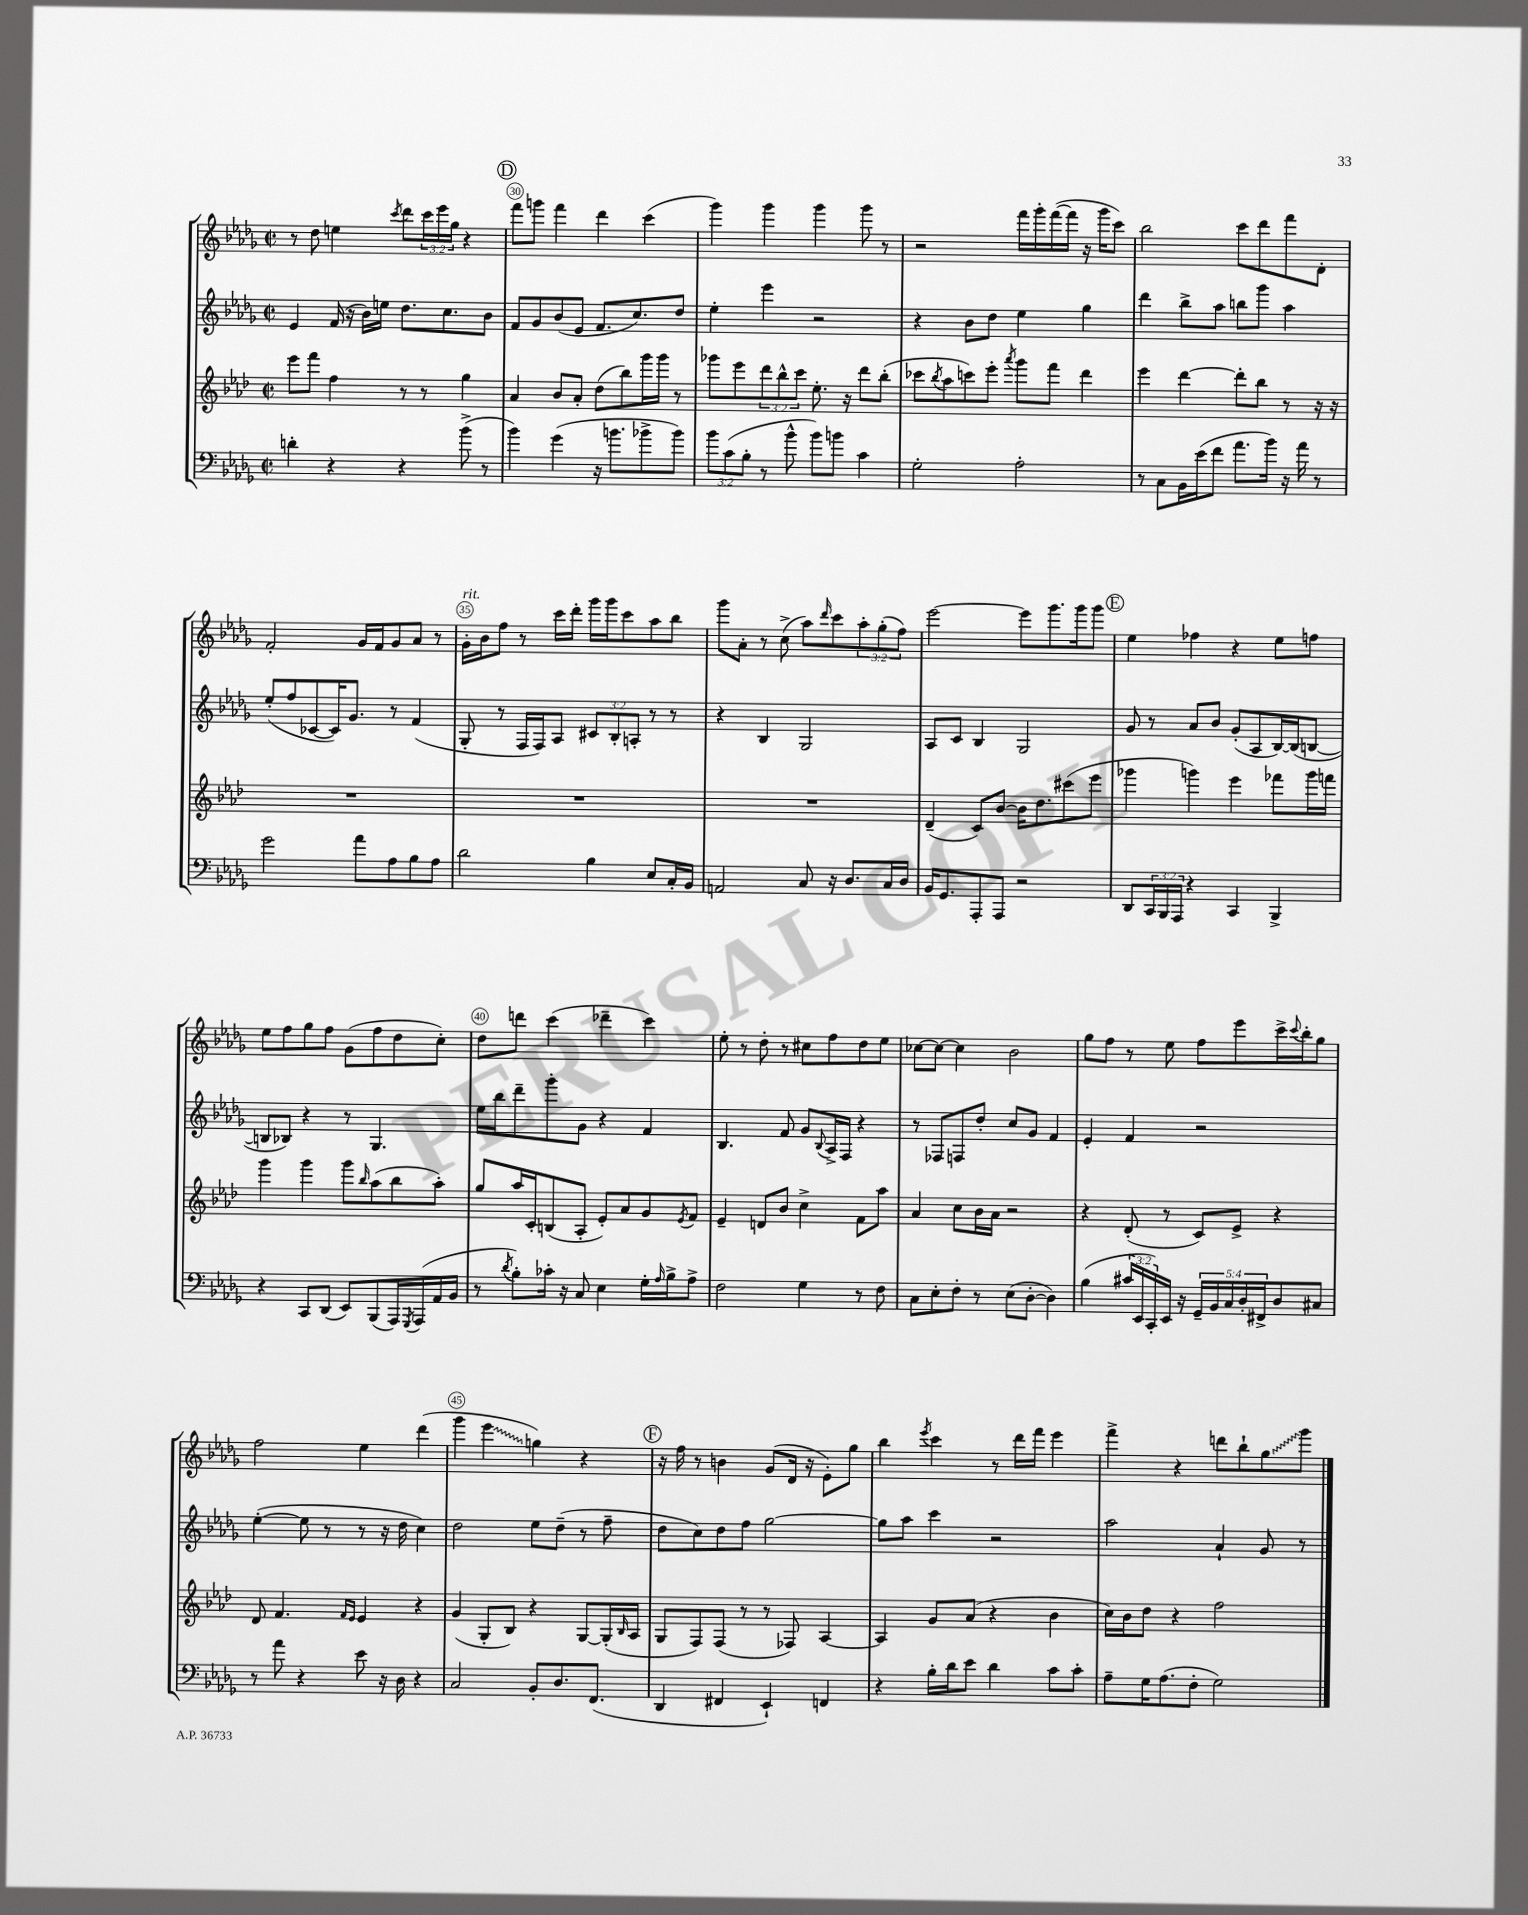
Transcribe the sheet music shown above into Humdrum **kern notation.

**kern	**kern	**kern	**kern
*staff4	*staff3	*staff2	*staff1
*clefF4	*clefG2	*clefG2	*clefG2
*k[b-e-a-d-g-]	*k[b-e-a-d-]	*k[b-e-a-d-g-]	*k[b-e-a-d-g-]
*M2/2	*M2/2	*M2/2	*M2/2
*met(c|)	*met(c|)	*met(c|)	*met(c|)
4d'	8eee-	4e-	8r
.	8fff	.	8dd-
4r	4ff	(16f	4ee
.	.	16r	.
.	.	16b-)	.
.	.	16ee	.
.	.	.	8qccc
4r	8r	8.dd-	8ddd-
.	8r	.	24ccc
.	.	.	24eee-
.	.	8.cc	.
.	.	.	24gg-
(8b-^	4gg	.	4r
8r	.	8b-	.
=	=	=	=
4b-)	4a-	8f	8fff
.	.	8g-	8ggg
(4g-	8b-	(8b-	4fff
.	8a-'	8e-	.
16r	(8dd-	8.f	4ddd-
8.b	.	.	.
.	8bb-)	.	.
.	.	8.cc)	.
8b-^	16ggg	.	(4ccc
.	16ggg	.	.
8b-)	8r	8dd-	.
=	=	=	=
12b-	8ggg-	4ee-'	4ggg-)
(12c	.	.	.
.	8eee-	.	.
12B-'	.	.	.
8r	12ddd-	4eee-	4ggg-
.	12bb-^^	.	.
8b-^^	.	.	.
.	12ccc	.	.
8b-)	8.ee-'	2r	4ggg-
8b	.	.	.
.	16r	.	.
4c	8ddd-	.	8ggg-
.	(8bb-'	.	8r
=	=	=	=
2G-'	8ccc-	4r	2r
.	8qbb-	.	.
.	8aa-	.	.
.	8ccc)	8b-	.
.	8eee-'	8dd-	.
.	8qaaa-	.	.
2A-'	8ggg	4ee-	16fff
.	.	.	16ggg-'
.	8fff	.	([16fff
.	.	.	16fff]
.	4ddd-	4gg-	16r
.	.	.	16ggg-
.	.	.	8ccc)
=	=	=	=
8r	4eee-	4ddd-	2bb-
8C	.	.	.
16BB-	[4ddd-	8bb-^	.
(16e-	.	.	.
8f	.	8aa-	.
8.a-	8ddd-']	8bb	8ccc
.	8bb-	8ggg-	8ddd-
16b-)	.	.	.
16r	8r	4aa-	8fff
16a-	.	.	.
8r	16r	.	8d-'
.	16r	.	.
=	=	=	=
2g-	1r	(8ee-'	2f'
.	.	8ff	.
.	.	[8c-	.
.	.	16c-])	.
.	.	8.g-	.
8a-	.	.	16g-
.	.	.	16f
8A-	.	8r	8g-
8B-	.	(4f	8a-
8A-	.	.	8r
=	=	=	=
2d-	1r	8G-'	16g-'
.	.	.	16b-
.	.	8r	8ff
.	.	16F	8r
.	.	16F)	.
.	.	8A-	16ccc
.	.	.	16ddd-'
4B-	.	12c#	16ggg-
.	.	.	16ggg-
.	.	12B-'	.
.	.	.	8ccc
.	.	12A'	.
8E-	.	8r	8aa-
16C'	.	8r	8bb-
16BB-	.	.	.
=	=	=	=
2AA	1r	4r	8ggg-
.	.	.	8a-'
.	.	4B-	8r
.	.	.	(8cc^
8C	.	2G-	8aa-)
.	.	.	16qqddd-
16r	.	.	8ccc
8.D-	.	.	.
.	.	.	12aa-'
.	.	.	(12gg-'
16C	.	.	.
.	.	.	12ff)
16D-	.	.	.
=	=	=	=
16BB-	(4d-~	8A-	[2eee-
8.GG-	.	.	.
.	.	8c	.
8AAA-'	8c)	4B-	.
8AAA-	[8b-	.	.
2r	16b-]	2G-	8eee-]
.	8.dd-	.	.
.	.	.	8.ggg-
.	(8ccc#	.	.
.	.	.	16ggg-
.	8eee-	.	8ggg-
=	=	=	=
8DD-	4ggg-	8g-	4ee-
24CC	.	8r	.
24BBB-	.	.	.
24AAA-	.	.	.
4r	4ggg)	8a-	4ff-
.	.	8b-	.
4CC	4eee-	(8g-'	4r
.	.	8A-	.
4BBB-^	8fff-	[16B-)	8ee-
.	.	(16B-]	.
.	16ggg	[8B	8ff
.	16fff	.	.
=	=	=	=
4r	4ggg	8B]	8ee-
.	.	8B-)	8ff
8CC	4ggg	4r	8gg-
(8DD-	.	.	8ff
8EE-)	8ggg	8r	(8g-
.	16qqbb-	.	.
(8BBB-	(8aa-	4.G-	8ff
16AAA-)	8bb-	.	8dd-
8qGGG-	.	.	.
(16AAA-	.	.	.
16AA-	8aa-')	.	8cc')
16BB-	.	.	.
=	=	=	=
8r	8gg	16ee-	8dd-
.	.	16bb-	.
8qd-	.	.	.
8B-')	16aa-	8ddd-~	8ddd
.	16c'	.	.
16c-'	(8B	8ggg-'	(4ccc
16r	.	.	.
8C	8A-'	8g-	.
4E-	8e-')	4r	4ddd-~
.	8a-	.	.
16G-'	8g	4f	4ccc)
16qqA-	.	.	.
16B-^	.	.	.
.	8qe-	.	.
8A-^	8f	.	.
=	=	=	=
2F	4e-~	4.B-	8ee-'
.	.	.	8r
.	8d	.	8dd-'
.	8b-	8f	8r
4G-	4cc^	8g-	8cc#
.	.	8qqB-	.
.	.	16A-^	8ff
.	.	16F	.
8r	8f	4r	8dd-
8F	8aa-	.	8ee-
=	=	=	=
8C	4a-	8r	[8cc-
8E-'	.	8F-	8cc-_
8F'	8cc	8F	4cc-]
8r	16b-	8dd-'	.
.	16a-	.	.
(8E-	2r	8cc	2b-
[8D-'	.	8g-	.
4D-])	.	4f	.
=	=	=	=
(4B-	4r	4e-'	8gg-
.	.	.	8ff
24c#	(8d-'	4f	8r
24EE-	.	.	.
24CC')	.	.	.
16EE-	8r	.	8ee-
16r	.	.	.
20GG-~	8c)	2r	8ff
20BB-	.	.	.
20C	.	.	.
.	8e-^	.	8eee-
20D-'	.	.	.
20FF#^	.	.	.
8D-	4r	.	16ccc^
.	.	.	8qqccc
.	.	.	16bb-'
8C#	.	.	8gg-
=	=	=	=
8r	8d-	([4ee-'	2ff
8a-	4.f	.	.
4r	.	8ee-]	.
.	.	8r	.
.	16qqf	.	.
.	16qqe-	.	.
8e-	4e-	8r	4ee-
16r	.	16r	.
16D-	.	16dd-	.
4r	4r	4cc)	(4ddd-
=	=	=	=
2C	(4g	2dd-	4ggg-
.	8G'	.	4eee-
.	8B-)	.	.
8BB-'	4r	8ee-	4gg)
8.D-	.	(8dd-~	.
.	[8G	8r	4r
(8.FF	.	.	.
.	(16G']	8ff~	.
.	16qqB-	.	.
.	16A-	.	.
=	=	=	=
4DD-	8G	8dd-	16r
.	.	.	16ff
.	8F)	8cc)	8r
4FF#	(8F	8dd-	4b
.	8r	8ff	.
4EE-`)	8r	[2gg-	(8g-
.	8F-)	.	16d-
.	.	.	16r
4FF	[4A-	.	8e-')
.	.	.	8gg-
=	=	=	=
4r	4A-]	8gg-]	4bb-
.	.	8aa-	.
.	.	.	8qeee-
16B-'	8g	4ccc	4ccc
16d-	.	.	.
8e-	(8a-	.	.
4d-	4r	2r	8r
.	.	.	16ddd-
.	.	.	16fff
8c	4b-	.	4eee-
8c'	.	.	.
=	=	=	=
8A-~	16cc)	2aa-	4fff^
.	16b-	.	.
16G-	8dd-	.	.
(8.A-	.	.	.
.	4r	.	4r
8F'	.	.	.
2G-)	2ff	4a-`	8ddd
.	.	.	8bb-`
.	.	8g-	8gg-
.	.	8r	8ggg-
==	==	==	==
*-	*-	*-	*-
